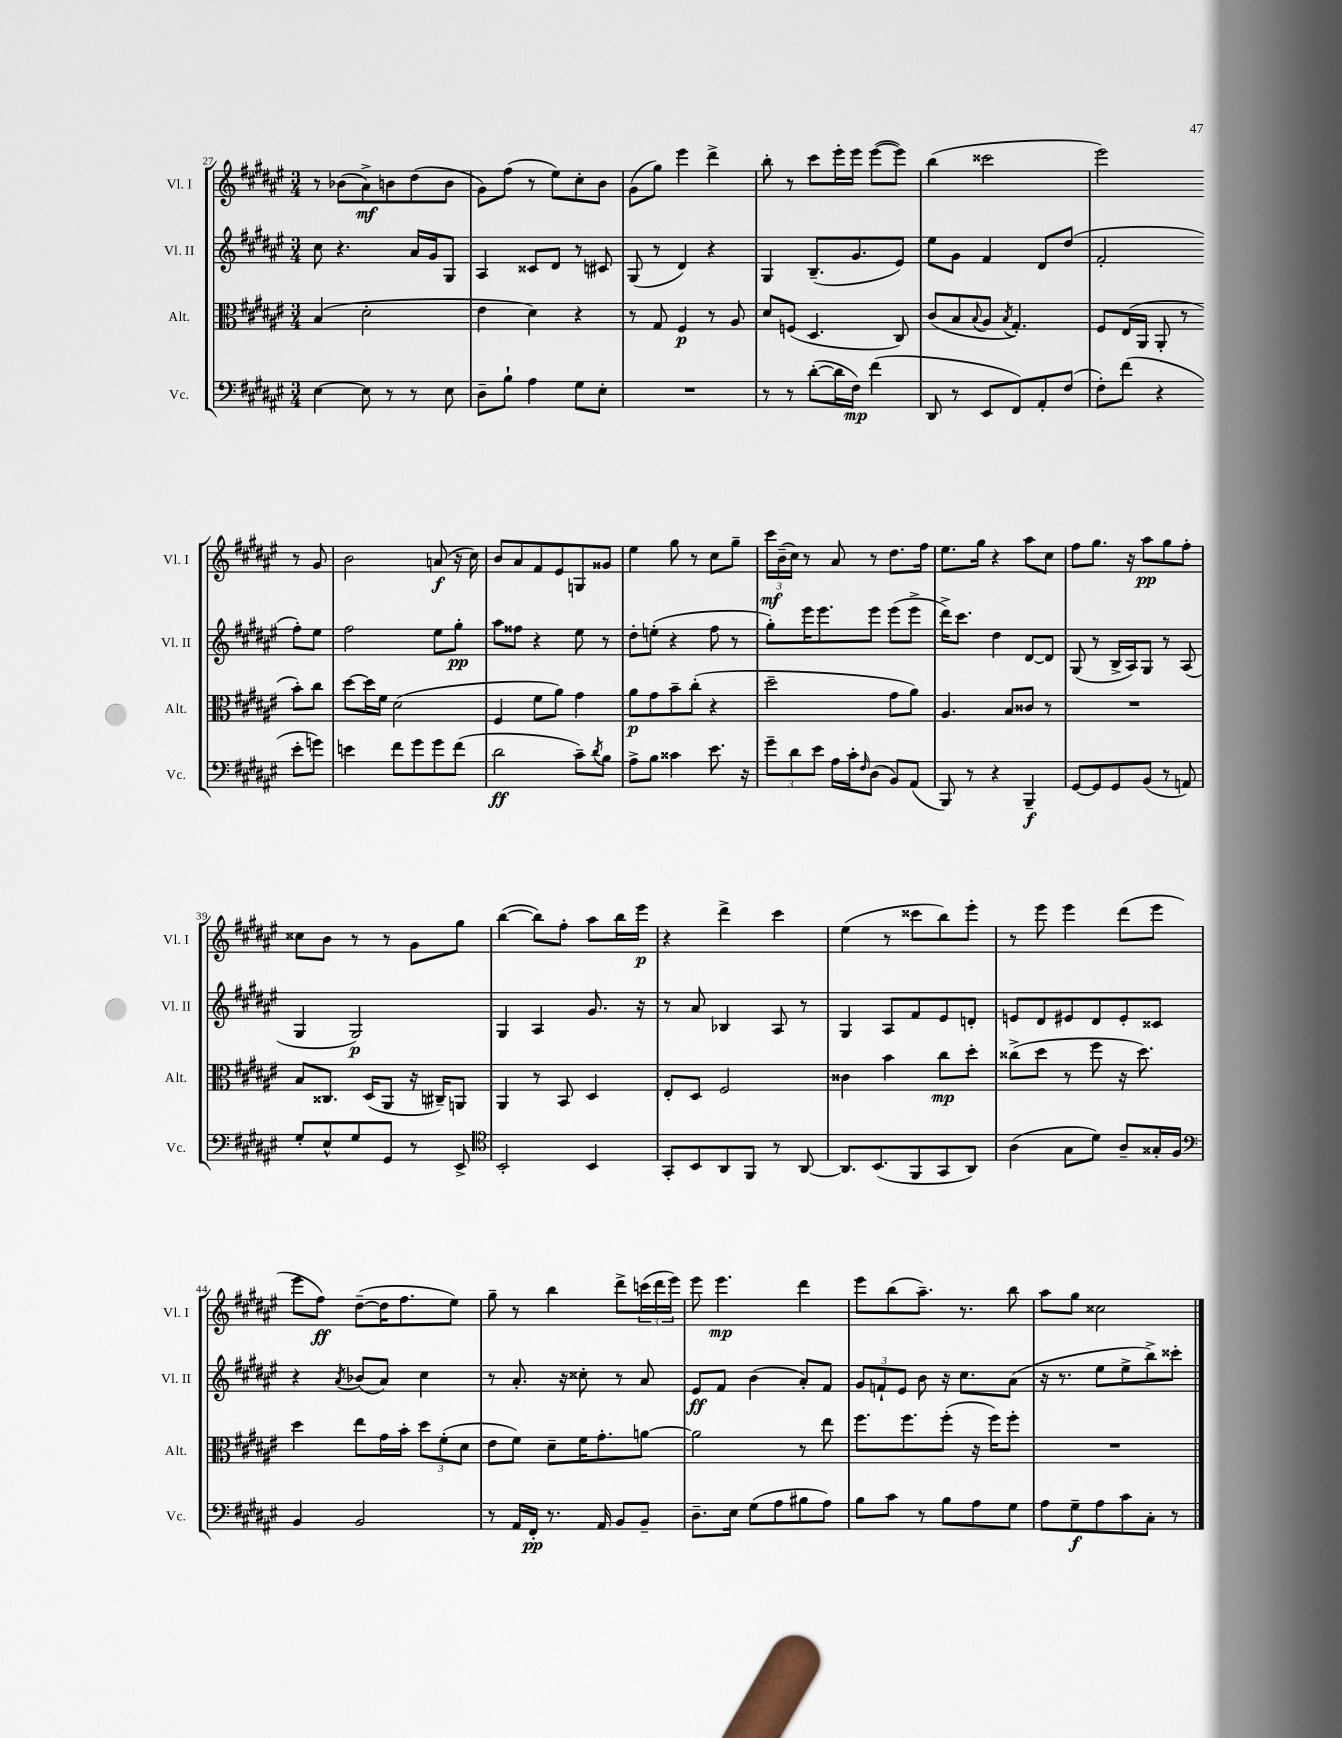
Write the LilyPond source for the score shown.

<<
\new StaffGroup <<
\new Staff = "s0" \with { instrumentName = "Vl. I" shortInstrumentName = "Vl. I" } {
    \clef treble \key fis \major \numericTimeSignature \time 3/4
    r8 bes'8( ais'8->\mf) b'8 dis''8( b'8 |
    gis'8) fis''8( r8 eis''8) cis''8-. b'8 |
    gis'8( gis''8) eis'''4 dis'''4-> |
    b''8-. r8 cis'''8 eis'''16-. eis'''16 eis'''8~( eis'''8) |
    b''4( cisis'''2 |
    eis'''2) r8 gis'8 |
    b'2 a'8\f( r16 cis''16) |
    b'8 ais'8 fis'8 eis'8 g8 gisis'8 |
    eis''4 gis''8 r8 cis''8 gis''8-- |
    \tuplet 3/2 { cis'''16\mf b'16--( cis''16) } r8 ais'8 r8 dis''8. fis''16 |
    eis''8. gis''16 r4 ais''8 cis''8 |
    fis''8 gis''8. r16 ais''8\pp gis''8 fis''8-. |
    cisis''8 b'8 r8 r8 gis'8 gis''8 |
    b''4~( b''8) fis''8-. ais''8 b''16 eis'''16\p |
    r4 dis'''4-> cis'''4 |
    eis''4( r8 cisis'''8 b''8) eis'''8-. |
    r8 eis'''8 eis'''4 dis'''8( eis'''8 |
    eis'''8 fis''8\ff) dis''8~--( dis''16 fis''8. eis''8) |
    gis''8-- r8 b''4 dis'''8-> \tuplet 3/2 { c'''16( dis'''16 eis'''16) } |
    eis'''8 eis'''4.\mp dis'''4 |
    eis'''8 b''8( ais''8.--) r8. b''8 |
    ais''8 gis''8 cisis''2 \bar "|." |
}
\new Staff = "s1" \with { instrumentName = "Vl. II" shortInstrumentName = "Vl. II" } {
    \clef treble \key fis \major \numericTimeSignature \time 3/4
    cis''8 r4. ais'16 gis'16 gis8 |
    ais4 cisis'8 dis'8 r8 cis'8 |
    gis8( r8 dis'4) r4 |
    gis4 b8.--( gis'8. eis'8) |
    eis''8 gis'8 fis'4 dis'8 dis''8( |
    fis'2-. fis''8-.) eis''8 |
    fis''2 eis''8 gis''8-.\pp |
    ais''8 fisis''8 r4 eis''8 r8 |
    dis''8-. e''8-.( r4 fis''8 r8 |
    gis''8-.) eis'''16 eis'''8. eis'''8 eis'''8( eis'''8-> |
    dis'''16->) cis'''8. dis''4 dis'8~ dis'8 |
    gis8( r8 b16-> ais16) gis8 r8 ais8( |
    gis4 gis2\p) |
    gis4 ais4 gis'8. r16 |
    r8 ais'8 bes4 ais8 r8 |
    gis4 ais8 fis'8 eis'8 d'8-. |
    e'8 dis'8 eis'8 dis'8 eis'8-. cisis'8 |
    r4 \acciaccatura { ais'8 } bes'8( ais'8) cis''4 |
    r8 ais'8.-. r16 cisis''8-. r8 ais'8 |
    eis'8\ff fis'8 b'4( ais'8-.) fis'8 |
    \tuplet 3/2 { gis'8 f'8-! eis'8 } b'8 r16 cis''8. ais'8( |
    r16 r8. eis''8 eis''8-> b''8->) cisis'''8-. \bar "|." |
}
\new Staff = "s2" \with { instrumentName = "Alt." shortInstrumentName = "Alt." } {
    \clef alto \key fis \major \numericTimeSignature \time 3/4
    b4( dis'2-. |
    eis'4 dis'4) r4 |
    r8 gis8 fis4\p r8 ais8 |
    dis'8 f8( dis4. cis8) |
    cis'8( b8 \appoggiatura { b8 } ais8 \acciaccatura { b8 } gis4.-.) |
    fis8 eis16( ais,16 ais,8-. r8 b'8-.) cis''8 |
    dis''8~ dis''16 fis'16 dis'2( |
    fis4 fis'8 ais'8) gis'4 |
    ais'8\p gis'8 b'8-- cis''8-.( r4 |
    dis''2-- gis'8 ais'8) |
    ais4. b8 cisis'8 r8 |
    R2. |
    b8 cisis8. dis16( ais,8 r16 cis16--) a,8 |
    ais,4 r8 b,8 dis4 |
    eis8-. dis8 fis2 |
    cisis'4 b'4 cis''8\mp dis''8-. |
    cisis''8->( dis''8 r8 fis''8 r16 dis''8.) |
    dis''4 eis''8 gis'16 b'16-. \tuplet 3/2 { dis''8 fis'8-.( dis'8 } |
    eis'8 fis'8) dis'8-- fis'16 gis'8.-. a'8~ |
    a'2 r8 eis''8 |
    fis''8. fis''8. fis''8-.( r16 fis''16) fis''8-. |
    R2. \bar "|." |
}
\new Staff = "s3" \with { instrumentName = "Vc." shortInstrumentName = "Vc." } {
    \clef bass \key fis \major \numericTimeSignature \time 3/4
    eis4~ eis8 r8 r8 eis8 |
    dis8-- b8-! ais4 gis8 eis8-. |
    R2. |
    r8 r8 dis'8~-.( dis'16 fis16\mp) fis'4( |
    dis,8 r8 eis,8 fis,8) ais,8-. fis8( |
    fis8-.) fis'8( r4 eis'8-. g'8) |
    e'4 fis'8 gis'8 gis'8 fis'8( |
    dis'2\ff cis'8--) \acciaccatura { dis'8 } b8 |
    ais8-> b8 cisis'4 eis'8. r16 |
    \tuplet 3/2 { gis'8-- dis'8 eis'8 } ais16 cis'16-. \grace { fis16 } dis8( b,8) ais,8( |
    b,,8) r8 r4 b,,4--\f |
    gis,8~ gis,8 gis,8 b,8( r8 a,8) |
    gis8-. eis8-^ gis8 gis,8 r8 eis,8-> |
    \clef tenor b,2-. b,4 |
    gis,8-. b,8 ais,8 fis,8 r8 ais,8~ |
    ais,8. b,8.( fis,8 gis,8 ais,8) |
    ais4( gis8 dis'8) ais8-- gisis16-. fis16 |
    \clef bass b,4 b,2 |
    r8 ais,16 fis,16-.\pp r8. ais,16 b,8 b,8-- |
    dis8.-- eis16 gis8( ais8 bis8 ais8) |
    b8 cis'8 r8 b8 ais8 gis8 |
    ais8 gis8--\f ais8 cis'8 cis8-. r8 \bar "|." |
}
>>
>>
\layout { \context { \Score currentBarNumber = #27 } }
